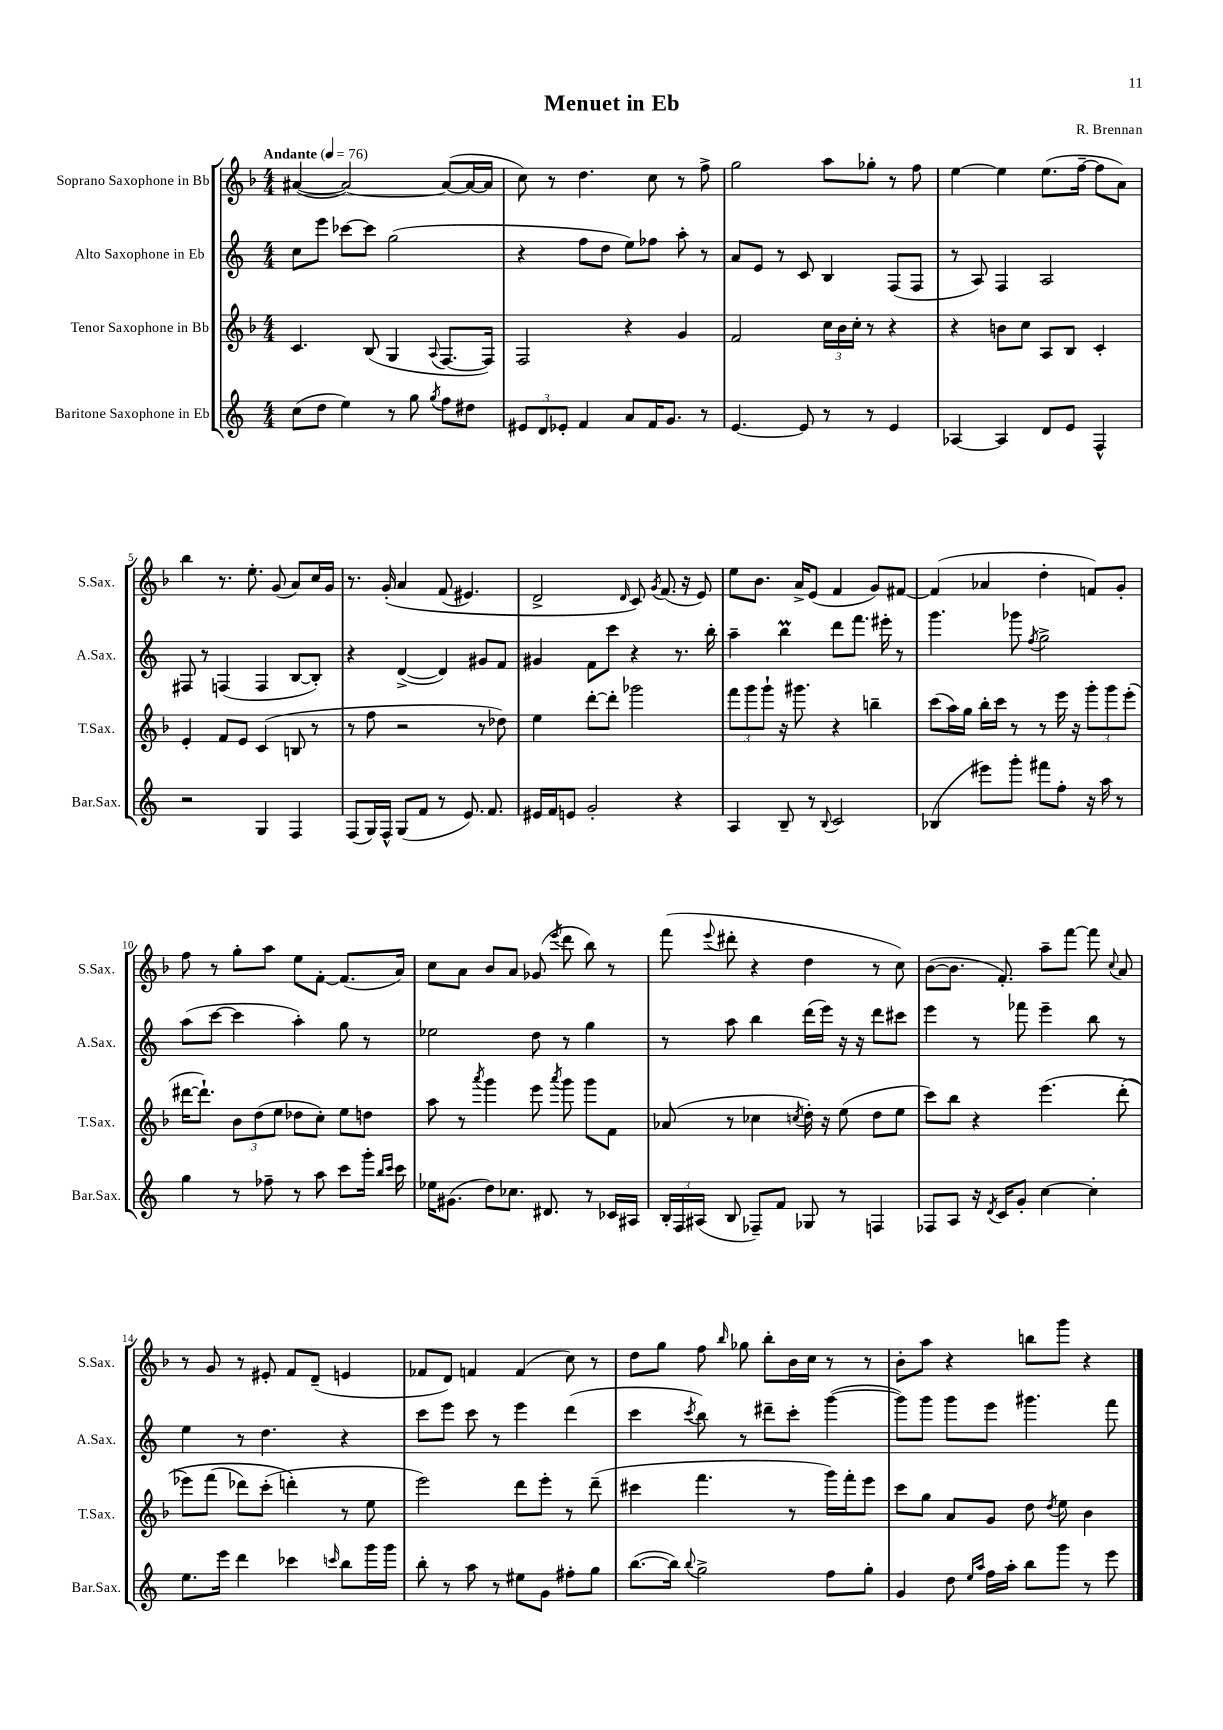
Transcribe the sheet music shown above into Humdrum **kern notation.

**kern	**kern	**kern	**kern
*part4	*part3	*part2	*part1
*staff4	*staff3	*staff2	*staff1
*I"Baritone Saxophone in Eb	*I"Tenor Saxophone in Bb	*I"Alto Saxophone in Eb	*I"Soprano Saxophone in Bb
*I'Bar.Sax.	*I'T.Sax.	*I'A.Sax.	*I'S.Sax.
*clefG2	*clefG2	*clefG2	*clefG2
*k[]	*k[b-]	*k[]	*k[b-]
*M4/4	*M4/4	*M4/4	*M4/4
*MM76	*MM76	*MM76	*MM76
=1	=1	=1	=1
!	!	!	!LO:TX:a:B:t=Andante
(8cc\L	4.c/	8cc\L	([4a#X/
8dd\J	.	8eee\J	.
4ee\)	.	[8ccc-X\L	2a#/_)
.	(8B-/	8ccc-\J]	.
8r	4G/	(2gg\	.
8gg\	.	.	.
8qgg/	8qqA/	.	.
8ff\L	[8.F/L	.	(8a#/L_
8dd#X\J	.	.	16a#/L_
.	16F/Jk])	.	16a#/JJ]
=2	=2	=2	=2
12e#X/L	2F/	4r	8cc\)
12d/	.	.	.
.	.	.	8r
12e-X'/J	.	.	.
4f/	.	8ff\L	4.dd\
.	.	8dd\J	.
8a/L	4r	8ee\L)	.
16f/K	.	8ff-X\J	8cc\
8.g/J	.	.	.
.	4g/	8aa'\	8r
8r	.	8r	8ff^\
=3	=3	=3	=3
[4.e/	2f/	8a/L	2gg\
.	.	8e/J	.
.	.	8r	.
8e/]	.	8c/	.
8r	24cc\LL	4B/	8aa\L
.	24b-\	.	.
.	24cc'\JJ	.	.
8r	8r	.	8gg-X'\J
4e/	4r	(8F/L	8r
.	.	8F/J	8ff\
=4	=4	=4	=4
[4A-X/	4r	8r	[4ee\
.	.	8A/)	.
4A-/]	8bn\L	4F/	4ee\]
.	8cc\J	.	.
8d/L	8A/L	2A/	(8.ee\L
8e/J	8B-/J	.	.
.	.	.	[16ff~\Jk
4F^^/	4c'/	.	8ff\L]
.	.	.	8a\J)
!!LO:LB:g=z
=5	=5	=5	=5
2r	4e'/	8F#X/	4bb-\
.	.	8r	.
.	8f/L	(4Fn/	8.r
.	8e/J	.	.
.	.	.	8.ee'\
4G/	(4c/	4F/	.
.	.	.	(8g/
4F/	8Bn/	[8B/L	8a/L)
.	8r	8B'/J])	16cc/L
.	.	.	16g/JJ
=6	=6	=6	=6
(8F/L	8r	4r	8.r
16G/L)	8ff\	.	.
16F^^/JJ	.	.	(16g'/
(8G/L	2r	([4d^/	4a/
8f/J	.	.	.
8r	.	4d/])	(8f/
8.e/)	.	.	4.e#X/)
.	8r	8g#X/L	.
8.f/	.	.	.
.	8dd-X\)	8f/J	.
=7	=7	=7	=7
16e#X/LL	4ee\	4g#X/	2d^/
16f/J	.	.	.
8en/J	.	.	.
2g'/	[8ddd'\L	8f\L	.
.	8ddd'\J]	8ccc\J	.
.	.	.	16qqd/
.	2ggg-X\	4r	8c/)
.	.	.	8qg/
.	.	.	(8.f/
4r	.	8.r	.
.	.	.	16r
.	.	.	8e/)
.	.	16bb'\	.
=8	=8	=8	=8
4A/	12fff\L	4aa~\	8ee\L
.	12ggg\	.	.
.	.	.	8.b-\J
.	12ggg`\J	.	.
8B~/	16r	4bbm\	.
.	8.ggg#X\	.	16a^/KL
8r	.	.	(8e/J
8qqB/	.	.	.
2c/	4r	8ddd\L	4f/
.	.	8.fff\J	.
.	4bbn~\	.	8g/L)
.	.	16eee#X'\	.
.	.	8r	[8f#X/J
=9	=9	=9	=9
(4B-X/	(8ccc\L	4.ggg\	(4f#/]
.	16aa\L)	.	.
.	16gg\JJ	.	.
8eee#X\L)	16bb-'\LL	.	4a-X/
.	16ccc\JJ	.	.
8ggg'\J	8r	8ggg-X\	.
.	.	8qff/	.
8fff#X\L	8r	2gg^\	4dd'\
8ff'\J	16eee\	.	.
.	16r	.	.
16r	12ggg'\L	.	8fn/L)
16aa\	.	.	.
.	12ggg\	.	.
8r	.	.	8g'/J
.	(12eee'\J	.	.
!!LO:LB:g=z
=10	=10	=10	=10
4gg\	[16ddd#X\KL	(8aa\L	8ff\
.	8.ddd#`\J])	.	.
.	.	[8ccc\J	8r
8r	12b-\L	4ccc\]	8gg'\L
.	(12dd\	.	.
8ff-X~\	.	.	8aa\J
.	12ee\J	.	.
8r	8dd-X\L	4aa'\)	8ee\L
8aa\	8cc'\J)	.	[8f'\J
8ccc\L	8ee\L	8gg\	(8.f/L]
16ggg'\Jk	8ddn\J	8r	.
16qqbb/LL	.	.	.
16qqccc/JJ	.	.	.
16ccc\	.	.	16a/Jk)
=11	=11	=11	=11
16ee-X\KL	8aa\	2ee-X\	8cc\L
(8.g#X\J	.	.	.
.	8r	.	8a\J
.	8qaaa/	.	.
8dd\L)	4ggg\	.	8b-/L
8.cc-X\J	.	.	8a/J
.	8eee\	8dd\	(8g-X/
8.d#X/	.	.	.
.	8qaaa/	.	8qeee/
.	8ggg\	8r	8ddd\
8r	8ggg\L	4gg\	8bb-\)
16c-X/LL	8f\J	.	8r
16A#X/JJ	.	.	.
=12	=12	=12	=12
24B'/LL	(8a-X/	8r	(8fff\
24F/	.	.	.
(24A#X/JJ	.	.	.
.	.	.	8qqeee/
8B/	8r	8aa\	8ddd#X'\
8F-X~/L)	4cc-X\	4bb\	4r
8f/J	.	.	.
.	8qccn/	.	.
8G-X/	16dd'\)	(16ddd\LL	4dd\
.	16r	16eee\JJ)	.
8r	(8ee\	16r	.
.	.	16r	.
4Fn/	8dd\L	8ddd\L	8r
.	8ee\J	8ccc#X\J	8cc\)
=13	=13	=13	=13
8F-X/L	8ccc\L)	4eee\	([8b-\L
8A/J	8bb-\J	.	8.b-\J]
16r	4r	8r	.
8qd/	.	.	.
16c/KL	.	.	8.f'/)
8g'/J	.	8fff-X\	.
[4cc\	(4.eee\	4eee~\	8aa~\L
.	.	.	[8fff\J
4cc'\]	.	8bb\	8fff\]
.	.	.	8qqcc/
.	(8ddd'\	8r	8a/
!!LO:LB:g=z
=14	=14	=14	=14
8.ee\L	8eee-X\L)	4ee\	8r
.	(8fff\J	.	8g/
16eee\Jk	.	.	.
4ddd\	8ddd-X\L)	8r	8r
.	(8ccc'\J	4.dd\	8e#X'/
4ccc-X\	4dddn'\)	.	8f/L
.	.	.	(8d~/J
16qqcccn/	.	.	.
8bb\L	8r	4r	4en/
16ggg\L	8ee\	.	.
16ggg\JJ	.	.	.
=15	=15	=15	=15
8bb'\	2eee\)	8ccc\L	8f-X/L
8r	.	8eee\J	8d/J)
8aa\	.	8ccc\	4fn/
8r	.	8r	.
8ee#X\L	8ddd\L	4eee\	(4f/
8g\J	8eee'\J	.	.
8ff#X'\L	8r	(4ddd\	8cc\)
8gg\J	(8ddd~\	.	8r
=16	=16	=16	=16
([8.bb\L	4ccc#X\	4ccc\	8dd\L
.	.	.	8gg\J
16bb\Jk])	.	.	.
8qqbb/	.	8qccc/	.
2gg^\	4.fff\	8bb\)	8ff\
.	.	.	16qqbb-/
.	.	8r	8gg-X\
.	.	8ddd#X~\L	8bb-'\L
.	8r	8ccc'\J	16b-\L
.	.	.	16cc\JJ
8ff\L	16ggg\LL)	([4ggg\	8r
.	16fff'\J	.	.
8gg'\J	8eee\J	.	8r
=17	=17	=17	=17
4g/	8ccc\L	8ggg\L])	8b-'\L
.	8gg\J	8ggg\J	8aa\J
8dd\	8a/L	8ggg\L	4r
16qqee/LL	.	.	.
16qqaa/JJ	.	.	.
16ff\LL	8g/J	8eee\J	.
16aa'\JJ	.	.	.
8bb\L	8dd\	4.ggg#X\	8bbn\L
.	8qdd/	.	.
8ggg\J	8ee\	.	8ggg\J
8r	4b-\	.	4r
8eee\	.	8fff\	.
==	==	==	==
*-	*-	*-	*-
